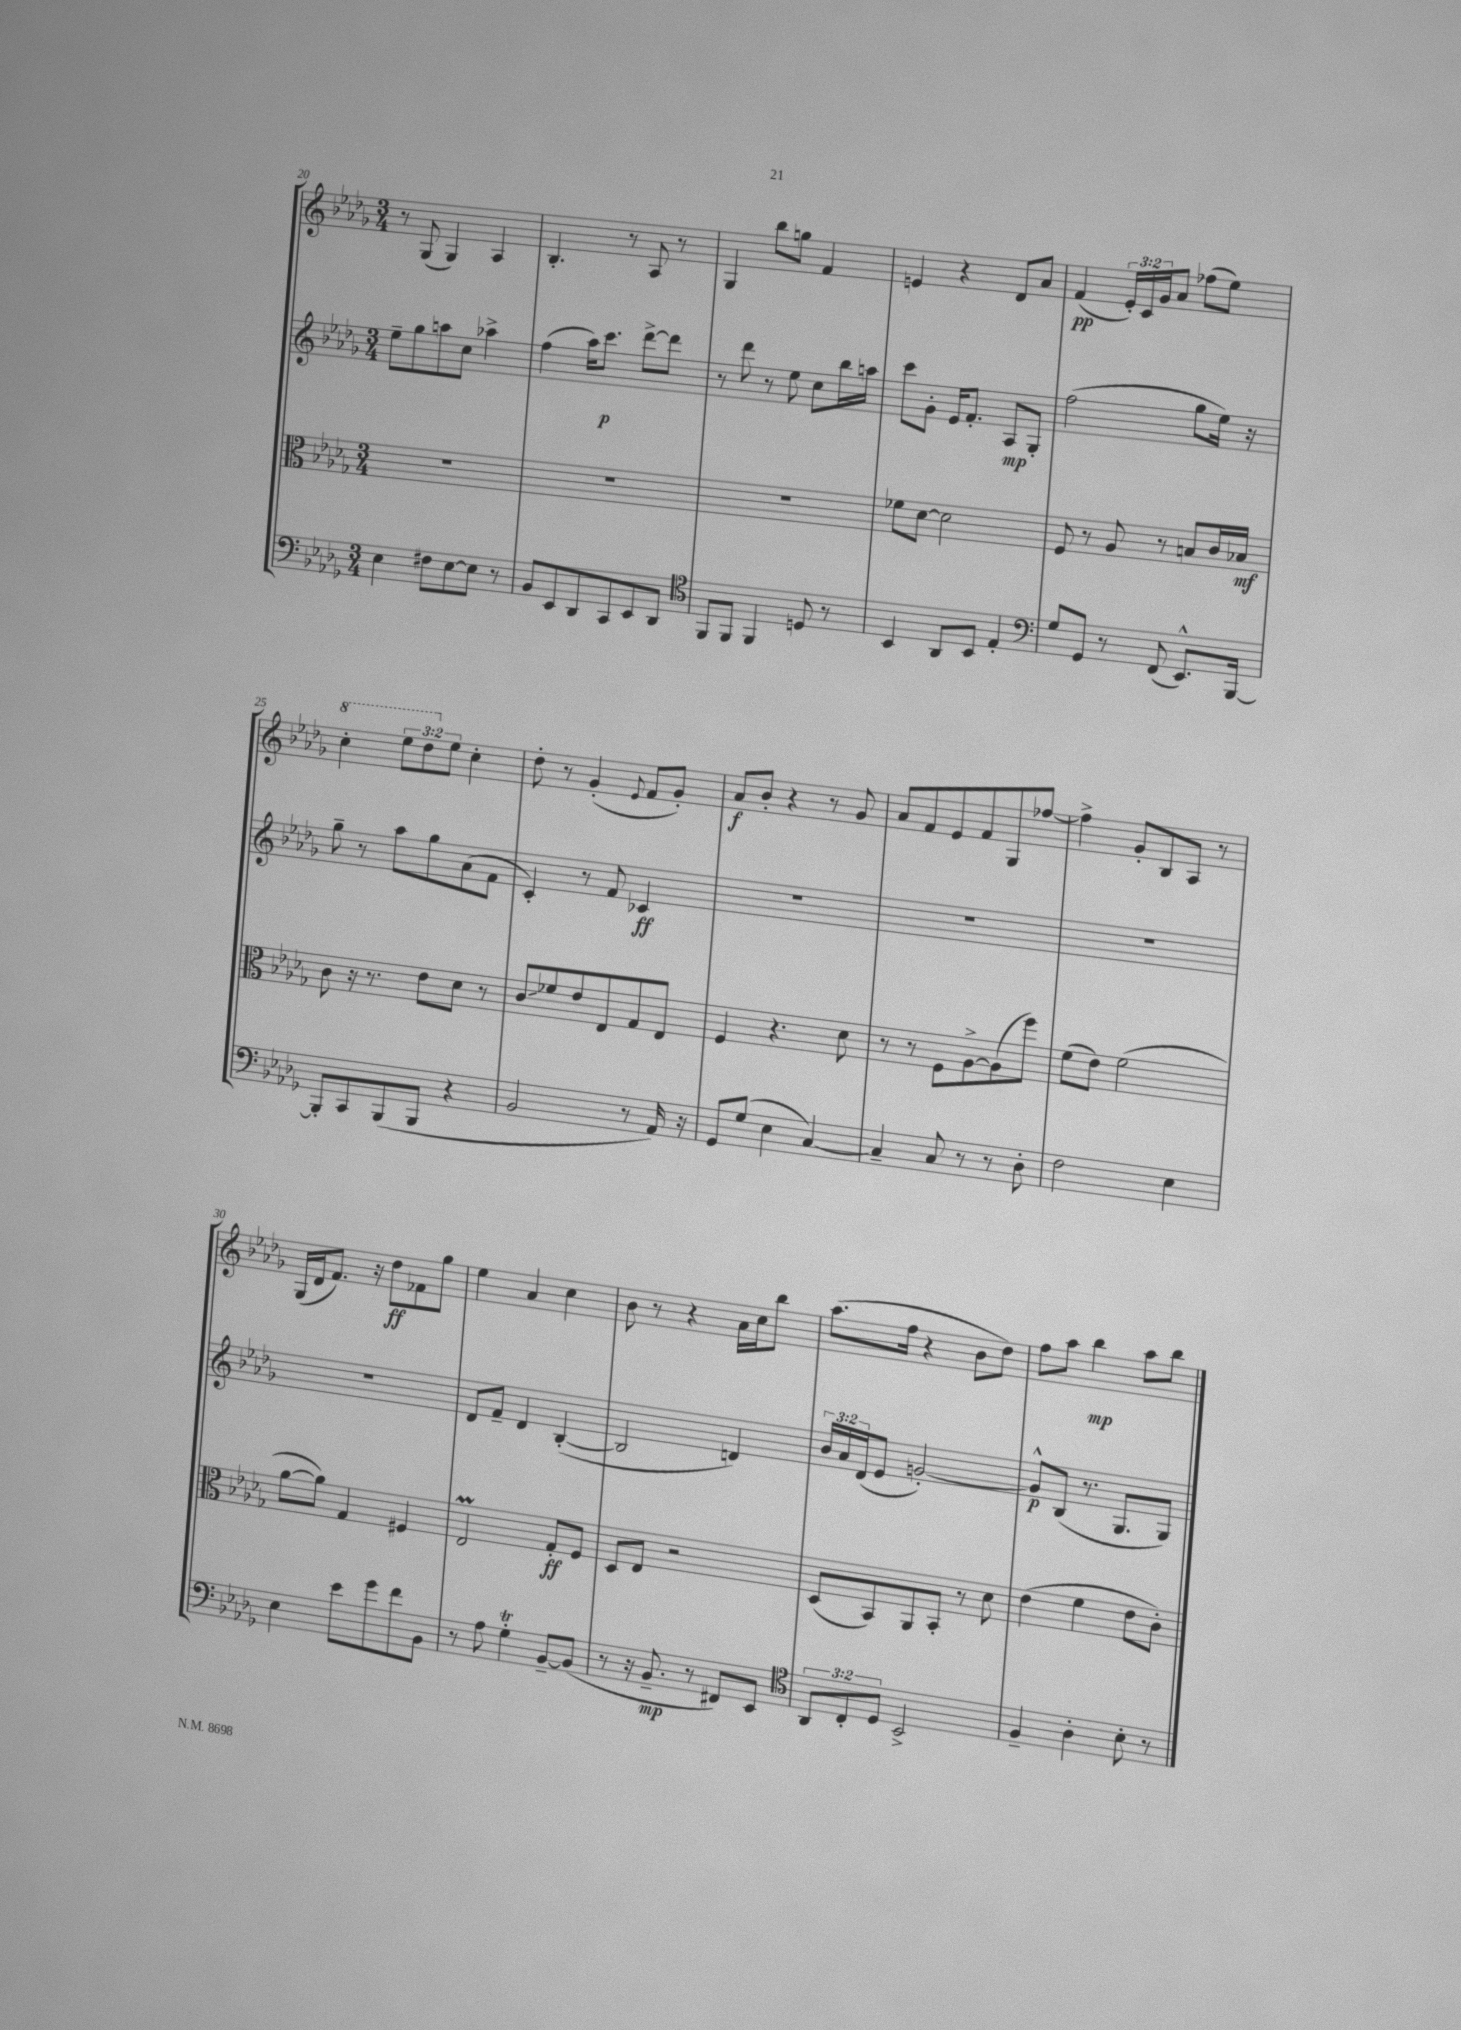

**kern	**kern	**kern	**kern
*staff4	*staff3	*staff2	*staff1
*clefF4	*clefC3	*clefG2	*clefG2
*k[b-e-a-d-g-]	*k[b-e-a-d-g-]	*k[b-e-a-d-g-]	*k[b-e-a-d-g-]
*M3/4	*M3/4	*M3/4	*M3/4
4E-	2.r	8ee-~	8r
.	.	8gg-	(8G-
8F#	.	8aa	4G-)
[8E-	.	8cc	.
8E-]	.	4aa-^	4A-
8r	.	.	.
=	=	=	=
8BB-	2.r	(4ff	4.B-'
8EE-	.	.	.
8DD-	.	16aa-)	.
.	.	8.ccc	.
8CC	.	.	8r
8EE-	.	[8ddd-^	8A-
8DD-	.	8ddd-]	8r
=	=	=	=
*clefC4	*	*	*
8FF	2.r	8r	4G-
8FF	.	8ddd-	.
4FF	.	8r	8bb-
.	.	8ee-	8gg
8D	.	8cc	4f
8r	.	16bb-	.
.	.	16aa	.
=	=	=	=
4BB-	8f-	8ccc	4e
.	[8d-	8g-'	.
8AA-	2d-]	16e-	4r
.	.	8.f'	.
8BB-	.	.	.
4E-'	.	8A-	8d-
.	.	8G-'	8a-
=	=	=	=
*clefF4	*	*	*
8G-	8F	(2ff	(4f
8GG-	8r	.	.
8r	8A-	.	24e-')
.	.	.	24c
.	.	.	24g-
(8FF	8r	.	8a-
8.EE-^^)	8B	8gg-	(8ff-
.	16c	16ee-)	8ee-)
[16BBB-	16B-	16r	.
=	=	=	=
8BBB-']	8c	8gg-~	4ccc'
8CC	16r	8r	.
.	8.r	.	.
(8BBB-	.	8aa-	12eee-
.	.	.	12ddd-
8BBB-	8e-	8gg-	.
.	.	.	12ee-
4r	8d-	(8a-	4cc'
.	8r	8f	.
=	=	=	=
2BB-	8c	4c')	8dd-'
.	8f-	.	8r
.	8e-	8r	(4g-'
.	8E-	8f	.
.	.	.	8qqe-
8r	8G-	4c-	8f
16AA-)	8E-	.	8g-')
16r	.	.	.
=	=	=	=
8GG-	4F	2.r	8a-
(8G-	.	.	8b-'
4E-	4.r	.	4r
[4C)	.	.	8r
.	8d-	.	8g-
=	=	=	=
4C~]	8r	2.r	8a-
.	8r	.	8f
8C	8F	.	8e-
8r	[8A-^	.	8f
8r	(8A-]	.	8G-
8D-'	8ff)	.	[8ff-
=	=	=	=
2F	(8f	2.r	4ff-^]
.	8e-)	.	.
.	(2f	.	8g-'
.	.	.	8B-
4E-	.	.	8A-
.	.	.	8r
=	=	=	=
4E-	[8a-	2.r	(16G-
.	.	.	16d-
.	8a-])	.	8.f)
8e-	4G-	.	.
.	.	.	16r
8g-	.	.	8dd-
8f	4F#	.	8f-
8BB-	.	.	8gg-
=	=	=	=
8r	2E-	8d-	4ee-
8A-	.	8f~	.
4G-'	.	4d-	4a-
[8BB-~	8G-'	([4B-'	4cc
(8BB-]	8F	.	.
=	=	=	=
8r	8D-	2B-]	8b-
16r	8E-	.	8r
8.BB-~	.	.	.
.	2r	.	4r
8r	.	.	.
8FF#)	.	4d)	16a-
.	.	.	16cc
8EE-	.	.	8bb-
=	=	=	=
*clefC4	*	*	*
12AA-	(8D-	24b-	(8.aa-
.	.	24a-	.
12C'	.	(24d-	.
.	8BB-)	8e-	.
12D-	.	.	.
.	.	.	16ff
2BB-^	8AA-	[2g')	4r
.	8BB-'	.	.
.	8r	.	8b-
.	8d-	.	8dd-)
=	=	=	=
4F~	(4e-	8g^^]	8ff
.	.	(8B-	8aa-
4A-'	4f	8.r	4bb-
.	.	8.G-	.
8B-'	8e-	.	8aa-
8r	8c')	8G-)	8bb-
==	==	==	==
*-	*-	*-	*-
